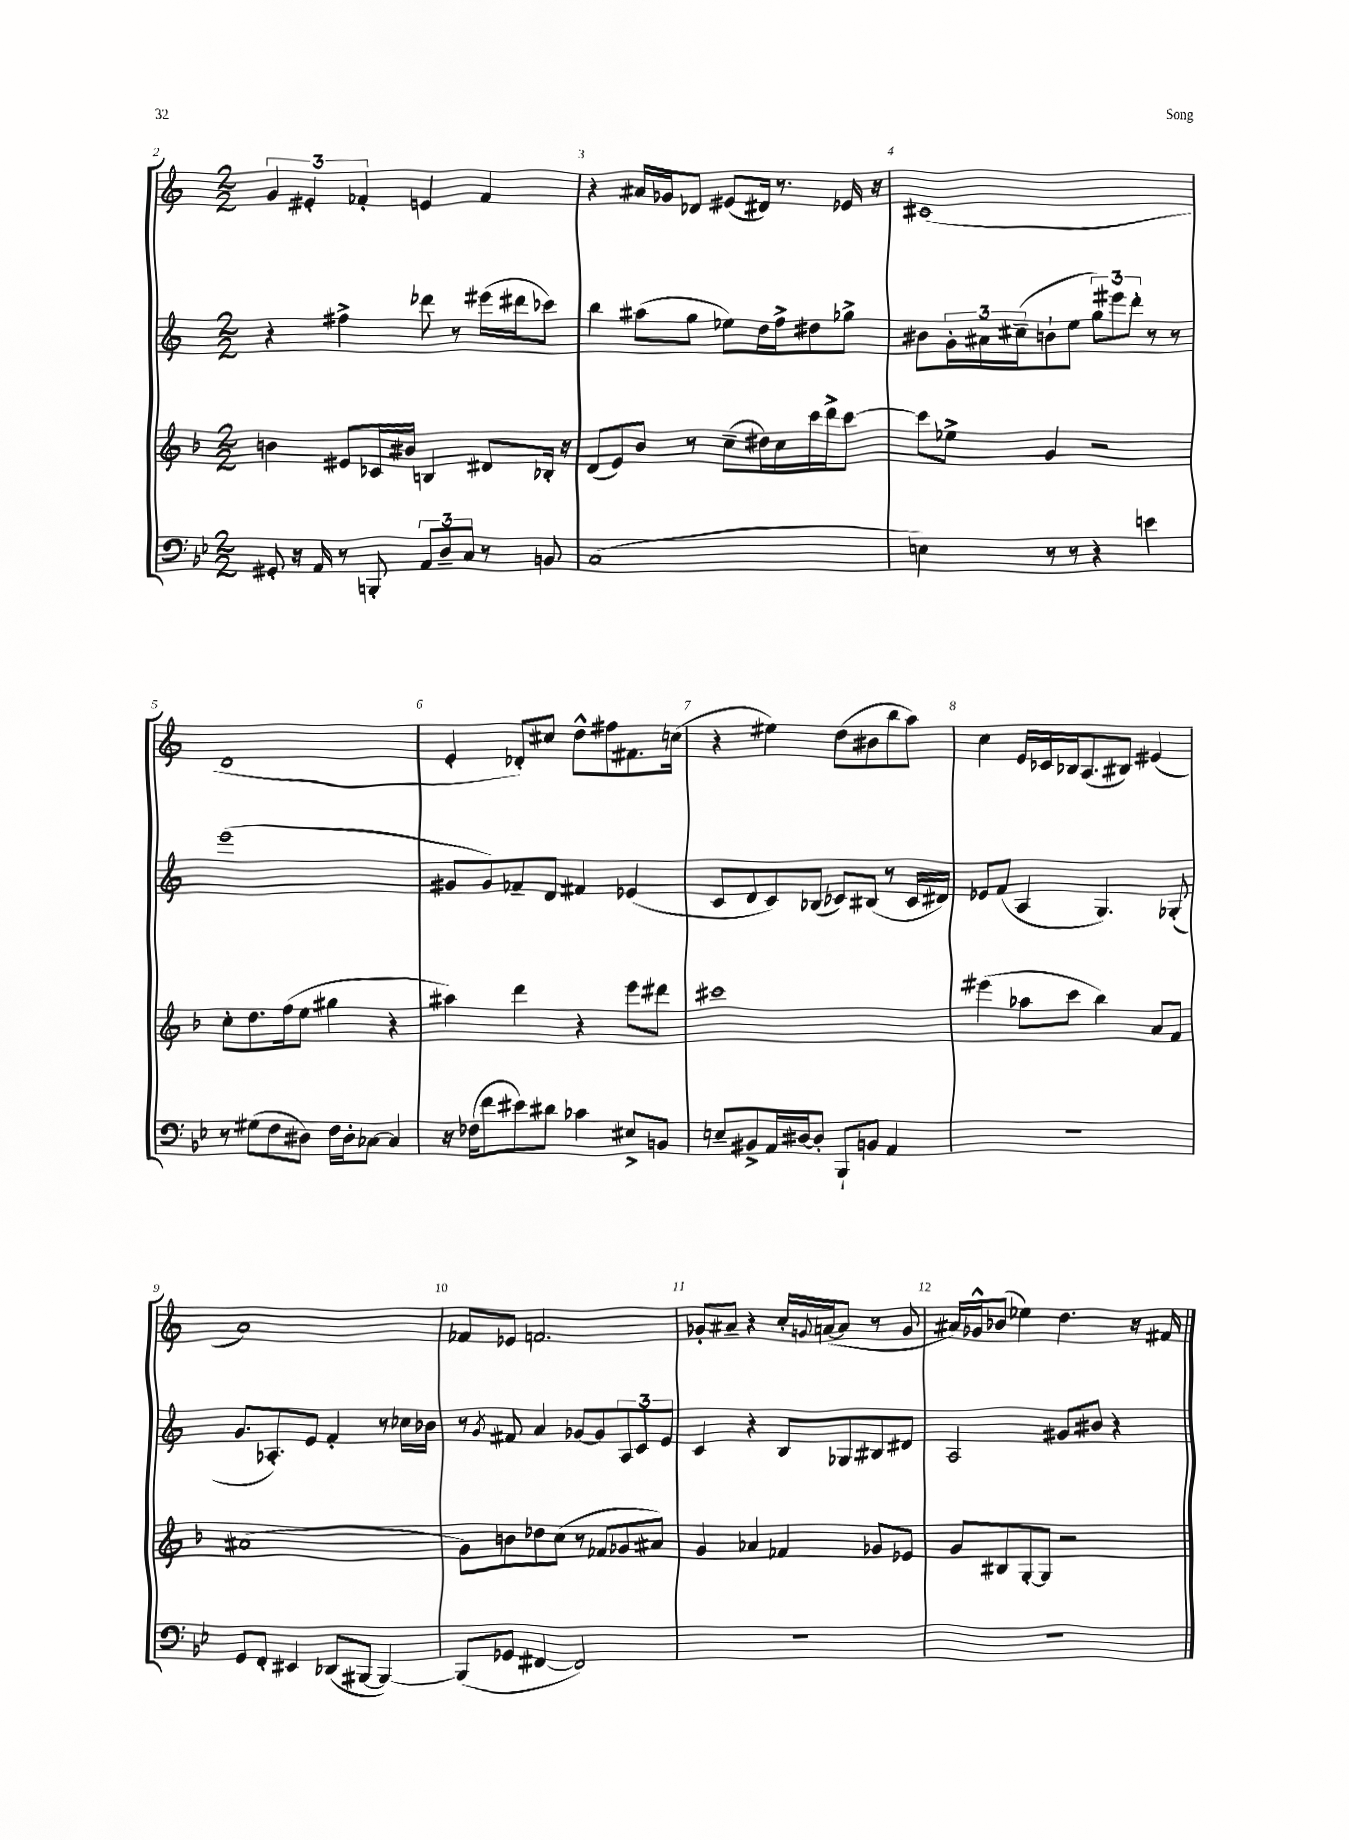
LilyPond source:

<<
\new StaffGroup <<
\new Staff = "s0" {
    \clef treble \key c \major \numericTimeSignature \time 2/2
    \tuplet 3/2 { g'4 eis'4-. fes'4-. } e'4 fes'4 |
    r4 ais'16 ges'16 des'8 eis'8( dis'16) r8. ees'16 r16 |
    cis'1( |
    d'1 |
    e'4-. des'8-.) cis''8 d''8-^ fis''8 fis'8. c''16( |
    r4 eis''4) d''8( bis'8 b''8 a''8) |
    c''4 e'16 ces'16 bes16 a8.( bis8) eis'4( |
    a'1) |
    fes'8 ees'8 f'2. |
    ges'8-. ais'8-- r4 c''16-. \appoggiatura { g'8 } a'16~( a'8 r8 g'8 |
    ais'16) ges'16-^ bes'8( ees''4) d''4. r16 fis'16 \bar "|." |
}
\new Staff = "s1" {
    \clef treble \key c \major \numericTimeSignature \time 2/2
    r4 fis''4-> des'''8 r8 eis'''16( dis'''16 ces'''8) |
    b''4 ais''8( g''8 ees''8) d''16 f''16-> dis''8 ges''8-> |
    bis'8 \tuplet 3/2 { g'16-. ais'16 cis''16--( } b'8-! e''8 \tuplet 3/2 { g''8) eis'''8 d'''8-. } r8 r8 |
    e'''1( |
    gis'8 gis'8) fes'8-- d'8 fis'4 ees'4( |
    c'8 d'8 c'8) bes8( ces'8) bis8( r8 ces'16 dis'16) |
    ees'8 f'8( a4 g4.) ges8-.( |
    g'8. aes8.-.) e'8 f'4-. r8 ces''16 bes'16 |
    r8 \acciaccatura { g'8 } fis'8 a'4 ges'8~ ges'8 \tuplet 3/2 { a8 c'8 e'8 } |
    c'4 r4 b8 ges8 bis8 dis'8 |
    a2 gis'8 bis'8 r4 \bar "|." |
}
\new Staff = "s2" {
    \clef treble \key f \major \numericTimeSignature \time 2/2
    b'4 eis'8 ces'16 bis'16 b4 dis'8 bes16-. r16 |
    d'8( e'8) bes'8 r8 c''8--( dis''16) c''16 c'''16 d'''16-> c'''8~ |
    c'''8 ees''8-> g'4 r2 |
    c''8-. d''8. f''16( e''8 gis''4 r4 |
    ais''4) d'''4 r4 e'''8 dis'''8 |
    cis'''1 |
    eis'''4( aes''8 c'''8 bes''4) a'8 f'8 |
    ais'1( |
    g'8) b'8 des''8 c''8( r8 fes'8 ges'8 ais'8) |
    g'4 aes'4 fes'4 ges'8 ees'8 |
    g'8 bis8 g8~-. g8 r2 \bar "|." |
}
\new Staff = "s3" {
    \clef bass \key bes \major \numericTimeSignature \time 2/2
    gis,8-. r16 a,16 r8 b,,8-. \tuplet 3/2 { a,8 d8-- c8 } r8 b,8 |
    c1( |
    e4) r8 r8 r4 e'4 |
    r8 gis8( f8 dis8) f16 dis16-. ces8~ ces4 |
    r16 fes16( f'8 eis'8) dis'8 ces'4 eis8-> b,8 |
    e8-- bis,8-> a,16 dis16~ dis8-. bes,,8-! b,8 a,4 |
    R1 |
    g,8 f,8-. eis,4 des,8( bis,,8~ bis,,4~) |
    bis,,8( ges,8 fis,4~ fis,2) |
    R1 |
    R1 \bar "|." |
}
>>
>>
\layout { \context { \Score currentBarNumber = #2 \override BarNumber.break-visibility = ##(#f #t #t) barNumberVisibility = #all-bar-numbers-visible } }
